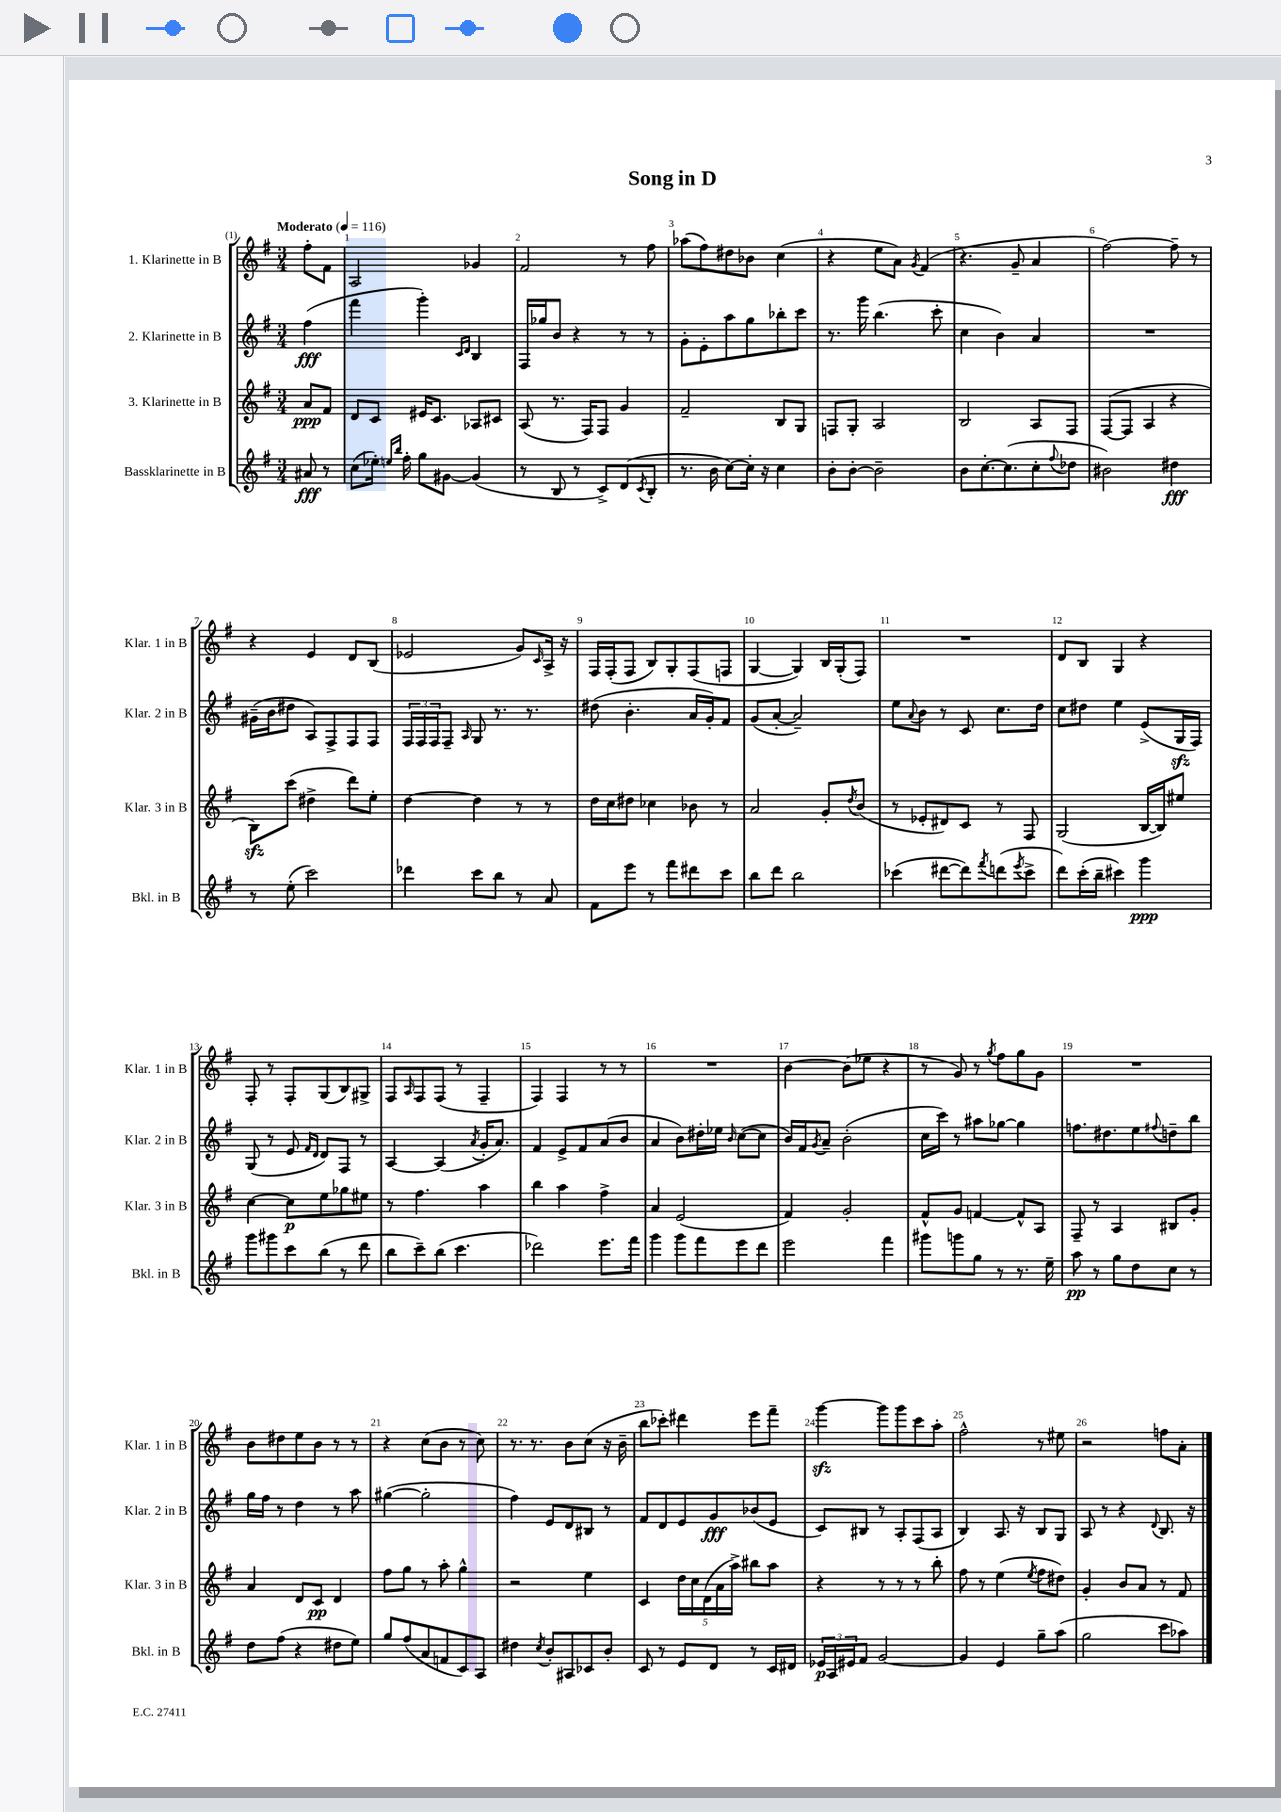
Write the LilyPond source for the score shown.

\header { title = "Song in D" }
<<
\new StaffGroup <<
\new Staff = "s0" \with { instrumentName = "1. Klarinette in B" shortInstrumentName = "Klar. 1 in B" } {
    \clef treble \key g \major \numericTimeSignature \time 3/4 \partial 4 \tempo "Moderato" 4 = 116
    fis''8-. fis'8 |
    a2 ges'4 |
    fis'2 r8 fis''8 |
    aes''8( fis''8) dis''8 bes'8 c''4( |
    r4 e''8 a'8) \acciaccatura { g'8 } fis'4( |
    r4. g'8-- a'4 |
    fis''2~) fis''8-- r8 |
    r4 e'4 d'8 b8( |
    ees'2 g'8) \grace { c'16 } a16-> r16 |
    fis16 fis16-.( fis8 b8) g8-. fis8( f8 |
    g4~ g4) b16 g16-.( fis8) |
    R2. |
    d'8 b8 g4 r4 |
    fis8-. r8 fis8-. g8( b8) gis8-> |
    fis8 \grace { a16 } fis8 fis8( r8 fis4-- |
    fis4) fis4 r8 r8 |
    R2. |
    b'4~ b'8( ees''8 r4 |
    r8 g'8) r8 \acciaccatura { g''8 } fis''8 g''8 g'8 |
    R2. |
    b'8 dis''8 e''8 b'8 r8 r8 |
    r4 c''8( b'8 r8 c''8) |
    r8. r8. b'8 c''8( r16 b'16-- |
    b''8 ces'''8-.) dis'''4 e'''8 fis'''8-- |
    g'''4~\sfz g'''8 g'''8 c'''8 a''8-. |
    fis''2-^ r8 eis''8 |
    r2 f''8 a'8-. \bar "|." |
}
\new Staff = "s1" \with { instrumentName = "2. Klarinette in B" shortInstrumentName = "Klar. 2 in B" } {
    \clef treble \key g \major \numericTimeSignature \time 3/4 \partial 4
    fis''4\fff( |
    fis'''4 g'''4-.) \grace { c'16 d'16 } b4 |
    fis16 ges''16 b'8 r4 r8 r8 |
    g'8-. e'8-. a''8 g''8 bes''8-. c'''8 |
    r8. g'''16 b''4.( c'''8-. |
    c''4 b'4) a'4 |
    R2. |
    gis'16--( b'16 dis''8 a8) fis8-> fis8 fis8 |
    \tuplet 3/2 { fis16 fis16 fis16 } fis8-- \grace { a16 } g8 r8. r8. |
    dis''8( b'4.-. a'16 g'16-.) fis'8 |
    g'8( a'8~-. a'2--) |
    e''8 \appoggiatura { a'8 } b'8 r8 c'8 c''8. d''16 |
    c''8 dis''8 e''4 e'8->( g16\sfz fis16) |
    g8( r8 e'8 \grace { fis'16 d'16 } d'8) fis8 r8 |
    a4~ a4( \acciaccatura { a'8 } g'16-. a'8.) |
    fis'4 e'8-> fis'8 a'8( b'8 |
    a'4 b'8) dis''16-. ees''16 \grace { b'16 } c''8~( c''8 |
    b'16) fis'16 \acciaccatura { g'8 } a'8-- b'2-.( |
    c''16 c'''16) r8 ais''8 ges''8~ ges''4 |
    f''8. dis''8. e''8 \appoggiatura { fis''8 } d''8-- b''8 |
    g''16 fis''16 r8 d''4 r8 a''8 |
    gis''4~( gis''2-. |
    fis''4) e'8 d'8 bis8 r8 |
    fis'8 d'8 e'8 g'8\fff bes'8( e'8 |
    c'8) bis8 r8 a8-. fis8( a8 |
    b4) a8. r16 b8 g8 |
    a8 r8 r4 \appoggiatura { d'8 } b8. r16 \bar "|." |
}
\new Staff = "s2" \with { instrumentName = "3. Klarinette in B" shortInstrumentName = "Klar. 3 in B" } {
    \clef treble \key g \major \numericTimeSignature \time 3/4 \partial 4
    a'8\ppp fis'8 |
    d'8 c'8 eis'16 c'8. aes8 cis'8 |
    a8( r8. fis16) fis8 g'4 |
    fis'2-- b8 g8 |
    f8 g8-. a2 |
    b2 a8 fis8 |
    fis8~( fis8 a4 r4 |
    b8\sfz) c'''8( dis''4-> d'''8) e''8-. |
    d''4~ d''4 r8 r8 |
    d''16 c''16 dis''8 ces''4 bes'8 r8 |
    a'2 g'8-. \acciaccatura { d''8 } b'8( |
    r8 ees'8-. dis'8) c'8 r8 fis8 |
    g2( b16~ b16) eis''8 |
    c''4~ c''8\p e''8 ges''8 eis''8 |
    r8 fis''4. a''4 |
    b''4 a''4 fis''4-> |
    a'4 e'2( |
    fis'4) g'2-. |
    fis'8-^ g'8 f'4~ f'8-^ a8 |
    fis8-- r8 a4 bis8 g'8-. |
    a'4 d'8 c'8\pp d'4 |
    fis''8 g''8 r8 a''8-. g''4-^ |
    r2 e''4 |
    c'4 \tuplet 5/4 { d''16 c''16 d'16( a'16 a''16->) } bis''8 a''8 |
    r4 r8 r8 r8 b''8-. |
    fis''8 r8 e''4( \acciaccatura { e''8 } fis''8 dis''8) |
    g'4-. b'8 a'8 r8 fis'8 \bar "|." |
}
\new Staff = "s3" \with { instrumentName = "Bassklarinette in B" shortInstrumentName = "Bkl. in B" } {
    \clef treble \key g \major \numericTimeSignature \time 3/4 \partial 4
    ais'8\fff r8 |
    c''8( ees''16-.) \grace { e''16 b''16 } fis''16-. g''8 gis'8~ gis'4( |
    r8 b8 r8 c'8->) d'8( \acciaccatura { c'8 } b8-. |
    r8. b'16 c''8~) c''16-. r16 c''4 |
    b'8-. b'8~-. b'2-- |
    b'8 c''8.~-. c''8.( c''8-. \appoggiatura { fis''8 } des''8 |
    bis'2) dis''4\fff |
    r8 e''8-.( c'''2) |
    des'''4 c'''8 b''8 r8 a'8 |
    fis'8 e'''8 r8 fis'''8 dis'''8 c'''8 |
    b''8 d'''8 b''2 |
    ces'''4( dis'''8~ dis'''8) \acciaccatura { fis'''8 } d'''8( \acciaccatura { e'''8 } ces'''8-> |
    d'''8) c'''16-.( b''16-- cis'''4) g'''4\ppp |
    g'''8 gis'''8 c'''8 b''8( r8 d'''8 |
    b''8 c'''8--) b''8( c'''4. |
    des'''2) e'''8. fis'''16 |
    g'''4 g'''8 fis'''8 e'''8 d'''8 |
    e'''2 fis'''4 |
    gis'''8 g'''8 g''8 r8 r8. e''16-- |
    a''8\pp r8 g''8 d''8 c''8 r8 |
    d''8 fis''8( r4 dis''8 e''8) |
    g''8 fis''8( a'8 f'8 c'8) a8 |
    dis''4 \acciaccatura { c''8 } b'8-. ais8 ces'8 b'8-. |
    c'8 r8 e'8 d'8 r8 c'16 dis'16 |
    \tuplet 3/2 { ees'16\p a16 eis'16 } fis'8 g'2~ |
    g'4 e'4 g''8-- a''8( |
    g''2 c'''8 aes''8) \bar "|." |
}
>>
>>
\layout { \context { \Score \override BarNumber.break-visibility = ##(#f #t #t) barNumberVisibility = #all-bar-numbers-visible } }
